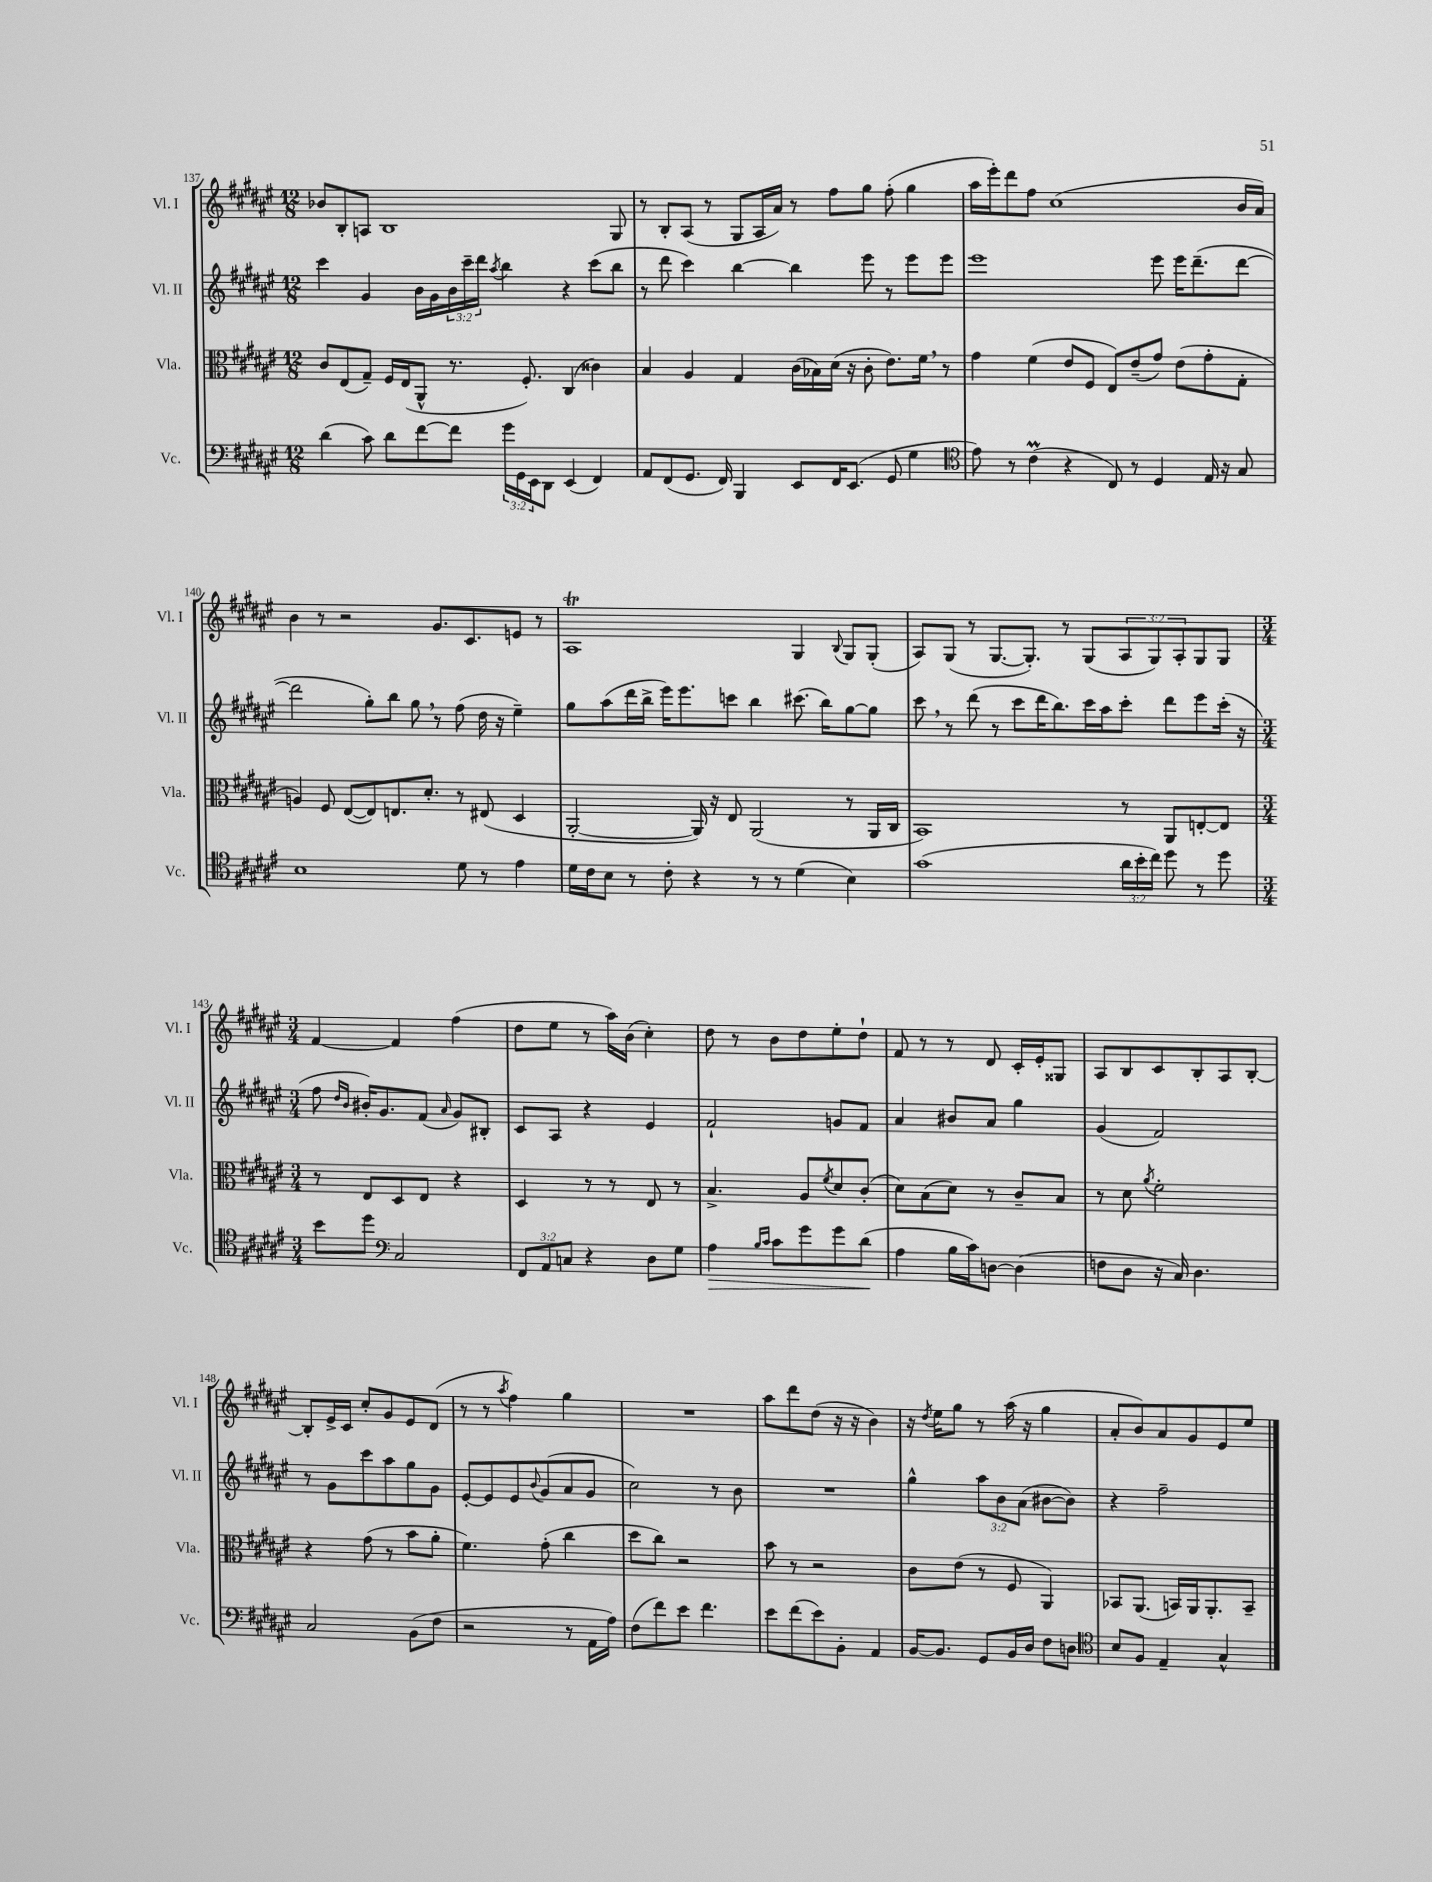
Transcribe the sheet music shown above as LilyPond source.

<<
\new StaffGroup <<
\new Staff = "s0" \with { instrumentName = "Vl. I" shortInstrumentName = "Vl. I" } {
    \clef treble \key fis \major \numericTimeSignature \time 12/8 \override Staff.TupletNumber.text = #tuplet-number::calc-fraction-text
    bes'8 b8-. a8 b1 gis8 |
    r8 b8-. ais8( r8 gis8 ais16 ais'16) r8 fis''8 gis''8 fis''8-.( gis''4 |
    ais''16 eis'''16-.) dis'''8 fis''8 cis''1( b'16 ais'16) |
    b'4 r8 r2 gis'8. cis'8. e'8 r8 |
    ais1\trill gis4 \appoggiatura { b8 } gis8 gis8-.( |
    ais8) gis8( r8 gis8.~ gis8.-.) r8 gis8( \tuplet 3/2 { ais8 gis8) ais8-. } gis8 gis8 |
    \numericTimeSignature \time 3/4 fis'4~ fis'4 fis''4( |
    dis''8 eis''8 r8 ais''16) b'16( cis''4-.) |
    dis''8 r8 b'8 dis''8 eis''8-. dis''8-! |
    fis'8 r8 r8 dis'8 cis'16-. eis'16-. gisis8 |
    ais8 b8 cis'8 b8-. ais8 b8~-. |
    b8-. eis'16-> cis'16 cis''8-. gis'8 eis'8 dis'8( |
    r8 r8 \acciaccatura { ais''8 } fis''4) gis''4 |
    R2. |
    ais''8 dis'''8 dis''8( r16 r16 b'4) |
    r16 \acciaccatura { dis''8 } eis''16 gis''8 r8 ais''16( r16 gis''4 |
    ais'8-. b'8) ais'8 gis'8 eis'8 eis''8 \bar "|." |
}
\new Staff = "s1" \with { instrumentName = "Vl. II" shortInstrumentName = "Vl. II" } {
    \clef treble \key fis \major \numericTimeSignature \time 12/8 \override Staff.TupletNumber.text = #tuplet-number::calc-fraction-text
    cis'''4 gis'4 b'16 gis'16 \tuplet 3/2 { b'16 cis'''16-- dis'''16 } \acciaccatura { ais''8 } b''4 r4 cis'''8( b''8 |
    r8 dis'''8 cis'''4) b''4~ b''4 eis'''8 r8 eis'''8 eis'''8 |
    eis'''1 eis'''8 eis'''16 dis'''8.--( dis'''8~ |
    dis'''2 gis''8-.) b''8 gis''8 \breathe r8 fis''8( dis''16 r16 eis''4--) |
    gis''8 ais''8( dis'''16 b''16-> eis'''16) eis'''8. c'''8 b''4 cis'''8.( b''16) gis''8~ gis''8 |
    cis'''8 \breathe r8 dis'''8( r8 cis'''8 dis'''16 b''8.) cis'''16 ais''16 cis'''8-. dis'''8 eis'''8 cis'''16-.( r16 |
    \numericTimeSignature \time 3/4 fis''8 \grace { dis''16 b'16 } bis'16-.) gis'8. fis'8( \grace { ais'16 } gis'8) bis8-. |
    cis'8 ais8 r4 eis'4 |
    fis'2-! g'8 fis'8 |
    ais'4 bis'8 ais'8 gis''4 |
    gis'4( fis'2) |
    r8 gis'8 cis'''8 ais''8 gis''8 gis'8 |
    eis'8~-. eis'8 eis'8 \appoggiatura { b'8 } gis'8( ais'8 gis'8 |
    cis''2) r8 b'8 |
    R2. |
    gis''4-^ \tuplet 3/2 { ais''8 b'8 ais'8( } bis'8~ bis'8) |
    r4 fis''2-- \bar "|." |
}
\new Staff = "s2" \with { instrumentName = "Vla." shortInstrumentName = "Vla." } {
    \clef alto \key fis \major \numericTimeSignature \time 12/8
    cis'8 eis8( gis8--) fis16 eis16( ais,8-^ r8. fis8.-.) cis4( cisis'4) |
    b4 ais4 gis4 cis'16( bes16) dis'16( r16 cis'8-. eis'8.) fis'16 \breathe r8 |
    gis'4 fis'4( eis'8 fis8 eis8) eis'8--( gis'8) eis'8( gis'8-. gis8-. |
    a4) fis8 eis8~( eis8) e8. dis'8.-. r8 eis8( dis4 |
    ais,2~-. ais,16) r16 eis8 ais,2( r8 ais,16 cis16 |
    b,1) r8 ais,8 e8~-. e8 |
    \numericTimeSignature \time 3/4 r8 eis8 dis8 eis8 r4 |
    dis4 r8 r8 eis8 r8 |
    b4.-> ais8 \acciaccatura { fis'8 } dis'8 cis'8-.( |
    dis'8) b8( dis'8) r8 cis'8-- b8 |
    r8 dis'8 \acciaccatura { ais'8 } fis'2-. |
    r4 gis'8( r8 b'8 ais'8-. |
    fis'4.) gis'8-.( cis''4 |
    dis''8 cis''8) r2 |
    b'8 r8 r2 |
    cis'8 eis'8( r8 fis8 ais,4) |
    bes,8 ais,8.( b,16) ais,16 ais,8.-. b,8-- \bar "|." |
}
\new Staff = "s3" \with { instrumentName = "Vc." shortInstrumentName = "Vc." } {
    \clef bass \key fis \major \numericTimeSignature \time 12/8 \override Staff.TupletNumber.text = #tuplet-number::calc-fraction-text
    dis'4( cis'8) dis'8 fis'8~ fis'8 \tuplet 3/2 { gis'16 gis,16 eis,16 } dis,8 eis,4( fis,4) |
    ais,8 fis,8( gis,8. fis,16) b,,4 eis,8 fis,16 eis,8.( gis,8 gis4 |
    \clef tenor eis'8) r8 cis'4\prall( r4 cis8) r8 dis4 eis16 r16 gis8 |
    b1 dis'8 r8 eis'4 |
    dis'16 cis'16 b8 r8 cis'8-. r4 r8 r8 dis'4( b4) |
    gis'1( \tuplet 3/2 { ais'16 b'16-. cis''16) } dis''8 r8 dis''8 |
    \numericTimeSignature \time 3/4 b'8 dis''8 \clef bass cis2 |
    \tuplet 3/2 { fis,8 ais,8 c8 } r4 dis8 gis8 |
    ais4\> \grace { b16 cis'16 } cis'8 gis'8 gis'8 dis'8\!( |
    ais4 b16 cis'16) d8~ d4( |
    f8 dis8 r16 cis16) dis4. |
    cis2 b,8( fis8 |
    r2 r8 ais,16 ais16) |
    fis8( fis'8) eis'8 fis'4. |
    eis'8 fis'8( eis'8) b,8-. ais,4 |
    b,16~ b,8. gis,8 b,16 dis16 fis8 d8 |
    \clef tenor b8 fis8 eis4-- gis4-^ \bar "|." |
}
>>
>>
\layout { \context { \Score currentBarNumber = #137 } }
